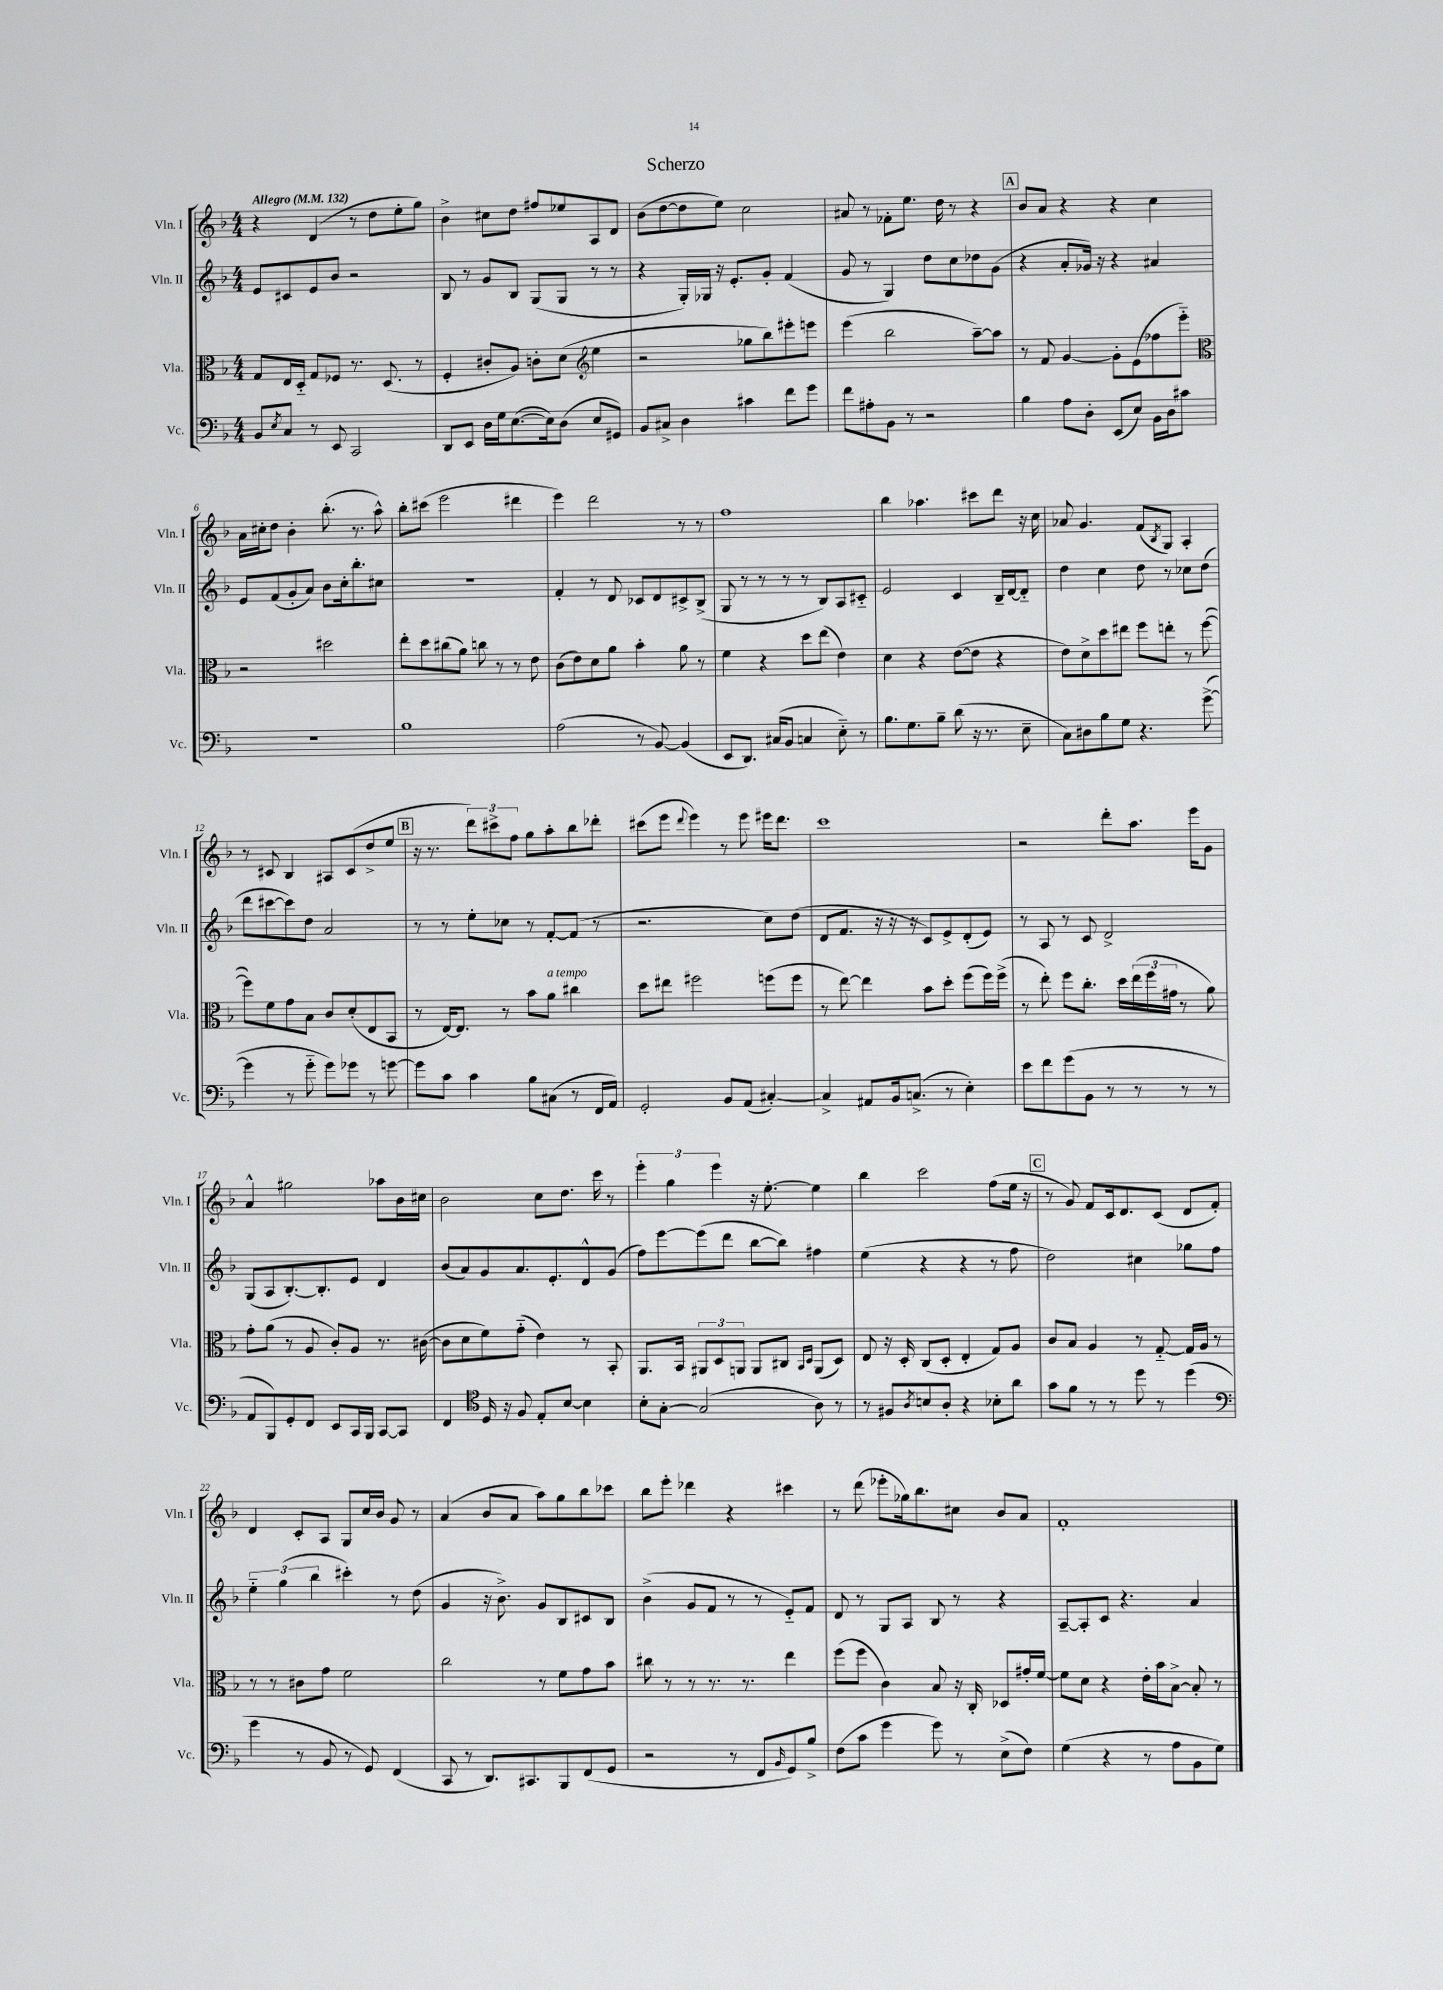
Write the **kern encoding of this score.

**kern	**kern	**kern	**kern
*staff4	*staff3	*staff2	*staff1
*clefF4	*clefC3	*clefG2	*clefG2
*k[b-]	*k[b-]	*k[b-]	*k[b-]
*M4/4	*M4/4	*M4/4	*M4/4
*MM132	*MM132	*MM132	*MM132
8BB-/L	8G/L	8e/L	4r
8qE/	.	.	.
8C/J	16E/L	8c#/	.
.	16D'~/JJ	.	.
8r	8G/L	8e/	(4d/
8EE/	8F-/J	8b-/J	.
2CC/	8.r	2r	8r
.	.	.	8dd\L
.	(8.D/	.	.
.	.	.	8ee'\
.	8r	.	8gg\J)
=	=	=	=
8DD/L	4F'/	8B-/	4b-^\
8EE/J	.	8r	.
16D\LL	8c#'/L	8g/L	8cc#\L
16G\J	.	.	.
([8.E\	8A/J)	8B-/J	8dd\J
.	8c'\L	(8G/L	8ff#/L
16E\]k)	.	.	.
(8D\J	(8d\J	8G/J	8ee-/
*	*clefG2	*	*
8E/L	4ee\	8r	8A/
8GG#/J)	.	8r	8d/J
=	=	=	=
8BB-/L	2r	4r	(8b-\L
8C#^/J	.	.	[8dd\
4D\	.	16G'/LL)	8dd\]
.	.	16G-/JJ	.
.	.	16r	8ee\J)
.	.	8.e'/L	.
4c#\	8gg-\L	.	2cc\
.	8bb-\)	8g'/J	.
8f\L	8eee#'\	(4f/	.
8g\J	8eee\J	.	.
=	=	=	=
8f\L	(4eee\	8g/	8a#/
8A#'\	.	8r	8r
8BB-\J	2bb-\	4G/)	8f-'\L
8r	.	.	8.ee\J
2r	.	8dd\L	.
.	.	.	16dd\
.	.	8cc\	8r
.	[8aa~\L)	8dd-\	4r
.	8aa\]J	(8g\J	.
=	=	=	=
4B-\	8r	4r	8b-/L
.	8f/	.	8a/J
8A\L	[4g/	8a'/L	4r
8D'\J	.	16g-/Jk)	.
.	.	16r	.
(8EE/L	8g'\]L	4r	4r
8E/J)	(8e\	.	.
16BB-\LL	8ff-\	4a#/	4cc\
16D\J	.	.	.
8c#\J	8eee'~\J)	.	.
=	=	=	=
*	*clefC3	*	*
1r	2r	8e/L	16a\LL
.	.	.	16cc#'\J
.	.	(8f/	8dd\J
.	.	8g'/	4b-'\
.	.	8a/J)	.
.	2dd#\	8b-\L	(8.bb-'\
.	.	16cc'\k	.
.	.	8.bb-'\	8.r
.	.	8cc#\J	8aa^^\)
=	=	=	=
1B-	8ee'\L	1r	8bb-'\L
.	8dd\	.	(8ccc#\J
.	(8cc#\	.	2eee\
.	8a\J)	.	.
.	8cc\	.	.
.	8r	.	.
.	8r	.	4ddd#\
.	8e\	.	.
=	=	=	=
(2A\	(8c\L	4f'/	4eee\)
.	8e\)	.	.
.	8d\	8r	2ddd\
.	8a\J	8d/	.
8r	4b-'\	8c-/L	.
[8BB-/)	.	8d/	.
(4BB-/]	8a\	8c#^/	8r
.	8r	(8B-^/J	8r
=	=	=	=
8EE/L	4f\	8G/	1ff
8.DD/J)	.	8r	.
.	4r	8r	.
(16C#/LK	.	.	.
8BB-/J	.	8r	.
4C/	8dd\L	8r	.
.	(8ee\J	8B-/L)	.
8E'~\)	4e\)	8A/	.
8r	.	8c#'~/J	.
=	=	=	=
8.B-\L	4d\	2e/	4bb-\
8.G\	.	.	.
.	4r	.	4.aa-\
8B-~\J	.	.	.
(8d\	([8e\L	4c/	.
16r	8e\]J	.	8ccc#\L
8.r	.	.	.
.	4r	16B-~/LL	8ddd\J
.	.	[16d/J	.
8E~\	.	8d'~/]J	16r
.	.	.	16cc\
=	=	=	=
8C\L)	8e\L)	4dd\	8a-/
8D#\	8d^\	.	4.g/
8B-\	8dd\	4cc\	.
8G\J	8ee#\J	.	.
4.r	8ff\L	8dd\	(8f/L
.	.	.	8qB-/
.	8ee'\J	8r	8G/J)
.	8r	8cc-\L	4A'/
([8g^\	([8ff\	(8dd\J	.
=	=	=	=
4g\]	8ff\]L)	8ddd\L	8r
.	8f\	[8ccc#\	8c#/
8r	8g\	8ccc#\])	4B-/
8g'~\	8B-\J	8dd\J	.
8g\L)	8c/L	2a/	8A#/L
8g-\J	(8d'/	.	(8c#/
8r	8E/	.	8dd^/
[8g\	8BB-/J	.	8ee/J
=	=	=	=
8g\]L	8r	8r	16r
.	.	.	8.r
8c\J	[16E/LK)	8r	.
.	8.E/]J	.	.
4c\	.	8ee'\L	12ddd\L)
.	.	.	12ccc#^\
.	8r	8cc-\J	.
.	.	.	12ff\J
8B-\L	8b-\L	8r	8gg\L
(8C#\J	8a\J	[8f'/L	8aa'\
8r	4cc#\	(8f/]J	8bb-\
16FF/LL	.	8r	8ddd-'\J
16AA/JJ)	.	.	.
=	=	=	=
2GG'/	8dd\L	2.r	(8ccc#\L
.	8ee#\J	.	8eee\J
.	.	.	8qqddd/
.	2ff#\	.	4eee\)
8BB-/L	.	.	8r
(8AA/J	.	.	8eee\
[4C#'/)	(8ff\L	8cc\L)	16eee#\LK
.	.	.	8.ddd\J
.	8ff\J	(8dd\J	.
=	=	=	=
4C#^/]	8r	8d/L	1ccc
.	[8ee\)	8.f/J	.
8AA#/L	4ee\]	.	.
.	.	16r	.
16BB-/k	.	16r	.
(8.C^/J	.	16r	.
.	8b-\L	8c/L)	.
8r	8dd'\J	8e^/	.
4E'\)	(8ff\L	(8d'/	.
.	16ff\L)	8e/J)	.
.	(16ff^\JJ	.	.
=	=	=	=
8e\L	8r	8r	2r
8f\	8ee'\)	8A/	.
(8g\	8ff\L	8r	.
8BB-\J	8.cc'\J	8c/	.
8r	.	2d^/	8ddd'\L
.	16dd\LL	.	.
8r	(24ee\	.	8.aa\J
.	24ff\	.	.
.	24g#\JJ	.	.
8r	8r	.	.
.	.	.	16eee\LK
8r	8a\)	.	8g\J
=	=	=	=
8AA/L	8g'\L	(8G/L	4a^^/
8BBB-/)	(8a\J	8A/	.
8GG'/	8r	[8.B-'/)	2gg#\
8FF/J	8A/	.	.
.	.	8.B-'/]	.
8EE/L	8c'/L)	.	.
16CC/L	8A/J	8e/J	.
16BBB-/JJ	.	.	.
[8CC/L	8.r	4d/	8aa-\L
8CC/]J	.	.	16b-\L
.	([16c#\	.	16cc#\JJ
=	=	=	=
4FF/	8c#\]L	(8b-/L	2b-\
.	8d\	8a/)	.
*clefC4	*	*	*
16D/	8f\)	8g/	.
16r	.	.	.
8F/	(8g'~\J	8.a/	.
8E'/L	4e\)	.	8cc\L
.	.	8.e'/	.
[8B-/J	.	.	8.dd\J
4B-\]	8r	8d^^/	.
.	.	.	16ccc\
.	8BB-'/	(8g/J	8r
=	=	=	=
8B-'\L	8.AA/L	8ff\L)	6eee'\
[8G'\J	.	[8eee\	.
.	.	.	6gg\
.	16BB-/Jk	.	.
(2G/]	12AA#/L	(8eee\]	.
.	12D/	.	6eee\
.	.	8ddd\J	.
.	12AA/J	.	.
.	8AA/L	[8bb-\L	16r
.	.	.	[8.ee'\
.	8C#/J	8bb-\]J)	.
.	16qqBB-/LL	.	.
.	16qqD/JJ	.	.
8A\)	(8AA/L	4ff#\	4ee\]
8r	8D/J)	.	.
=	=	=	=
8r	8E/	(4ee\	4bb-\
8F#/L	16r	.	.
.	16D'/	.	.
8qA/	.	.	.
8B/	(8C/L	4r	2ccc\
8A'/J	8D'/J	.	.
4r	4E'/	4r	.
8B-'\L	8G/L)	8r	(8ff\L
8a\J	8A/J	8ff\	16ee\Jk
.	.	.	16r
=	=	=	=
8g\L	8c/L	2dd\)	8r
8f\J	8B-/J	.	8g/)
8r	4A/	.	8f/L
8r	.	.	16c/k
.	.	.	8.d/
8dd\	8r	4cc#\	.
8r	[8G'~/	.	(8c/J
(4dd\	16G/]LL	8gg-\L	8d/L
.	16A/JJ	.	.
.	8r	8ff\J	8f'/J)
=	=	=	=
*clefF4	*	*	*
4g\	8r	6ee'~\	4d/
.	8r	.	.
.	.	(6gg\	.
8r	8c#\L	.	8c'/L
.	.	6bb-\	.
8BB-/	8g\J	.	8A/J
8r	2f\	4ccc#'\)	8G/L
8GG/)	.	.	16cc/L
.	.	.	16b-/JJ
(4FF/	.	8r	8g/
.	.	(8dd\	8r
=	=	=	=
8CC/	2cc\	4g/	(4a/
8r	.	.	.
8.DD/L)	.	16r	8b-/L
.	.	8.b-^\)	.
.	.	.	8a/J
8.CC#/	.	.	.
.	8r	8g/L	8aa\L)
8BBB-/	8f\L	8B-/	8gg\
(8FF/	8g\	8c#/	8bb-\
8GG/J	8b-\J	8B-/J	8ccc-\J
=	=	=	=
2r	8cc#\	(4b-^\	8bb-\L
.	8r	.	8eee'\J
.	8r	8g/L	4ddd-\
.	8.r	8f/J	.
8r	.	8r	4r
.	8.r	.	.
8FF/L	.	8r	.
16qqBB-/	.	.	.
8GG/)	4ee\	8e'~/L)	4ccc#\
8B-^/J	.	8f/J	.
=	=	=	=
(8F\L	(8ff\L	8d/	8r
8c\J	8ff\J	8r	(8ddd\
4g\	4c\)	8G/L	8eee-'\L
.	.	8A/J	16gg-\k)
.	.	.	8.bb-\
8g\)	8B-/	8B-/	.
8r	16r	8r	8cc#\J
.	16C'/	.	.
(8E^\L	8D-/L	4r	8b-/L
8F\J)	16g#'/L	.	8a/J
.	[16f/JJ	.	.
=	=	=	=
(4G\	8f\]L	[8A~/L	1f'
.	8d\J	8A'/]	.
4r	4r	8c/J	.
.	.	4.r	.
8r	16e'\LL	.	.
.	16b-\J	.	.
8A\L	[8B-^\J	.	.
8BB-\	8B-'/]	4a/	.
8G\J)	8r	.	.
==	==	==	==
*-	*-	*-	*-
